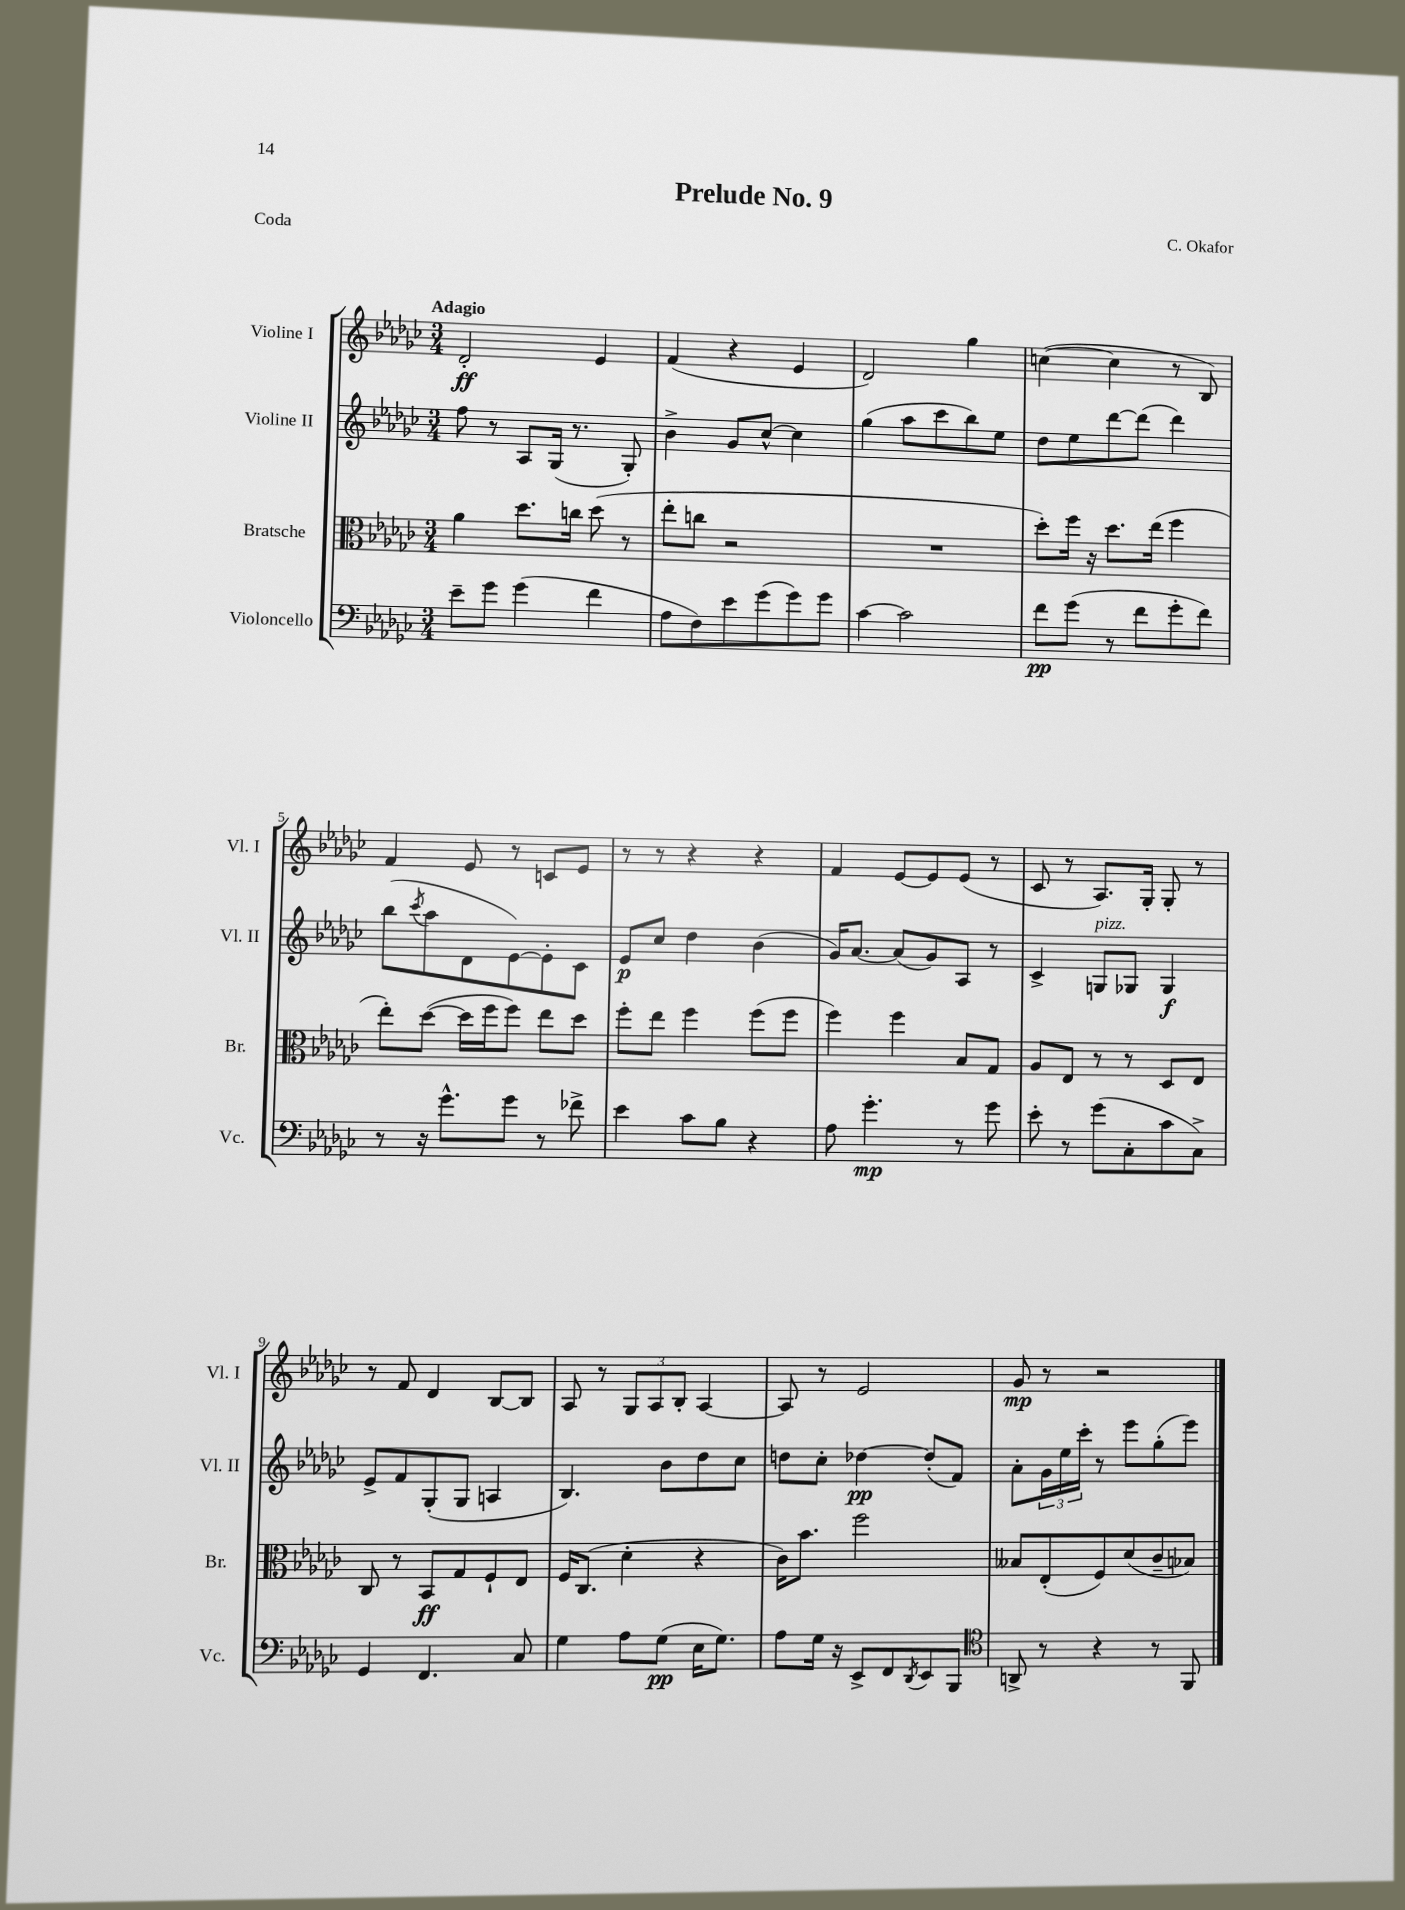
\header { title = "Prelude No. 9" composer = "C. Okafor" piece = "Coda" }
<<
\new StaffGroup <<
\new Staff = "s0" \with { instrumentName = "Violine I" shortInstrumentName = "Vl. I" } {
    \clef treble \key ges \major \numericTimeSignature \time 3/4 \tempo "Adagio"
    des'2-.\ff ees'4 |
    f'4( r4 ees'4 |
    des'2) ges''4 |
    c''4~( c''4 r8 bes8) |
    f'4 ees'8 r8 c'8 ees'8 |
    r8 r8 r4 r4 |
    f'4 ees'8~ ees'8 ees'8( r8 |
    ces'8 r8 aes8.) ges16-. ges8-. r8 |
    r8 f'8 des'4 bes8~ bes8 |
    aes8 r8 \tuplet 3/2 { ges8 aes8 bes8-. } aes4~ |
    aes8 r8 ees'2 |
    ges'8\mp r8 r2 \bar "|." |
}
\new Staff = "s1" \with { instrumentName = "Violine II" shortInstrumentName = "Vl. II" } {
    \clef treble \key ges \major \numericTimeSignature \time 3/4
    f''8 r8 aes8 ges16( r8. ges8-.) |
    bes'4-> ges'8 ces''8~-^ ces''4 |
    ges''4( aes''8 ces'''8 bes''8) ees''8 |
    des''8 ees''8 des'''8~ des'''8( des'''4) |
    bes''8( \acciaccatura { ces'''8 } aes''8 des'8 ees'8~) ees'8-. ces'8 |
    ees'8\p ces''8 des''4 bes'4( |
    ges'16) aes'8.~ aes'8( ges'8) aes8 r8 |
    ces'4-> g8^\markup { \italic "pizz." } ges8 ges4\f |
    ees'8-> f'8 ges8-.( ges8 a4 |
    bes4.) bes'8 des''8 ces''8 |
    d''8 ces''8-. des''4~\pp des''8-.( f'8) |
    aes'8-. \tuplet 3/2 { ges'16 ees''16 ces'''16-. } r8 ees'''8 ges''8-.( ees'''8) \bar "|." |
}
\new Staff = "s2" \with { instrumentName = "Bratsche" shortInstrumentName = "Br." } {
    \clef alto \key ges \major \numericTimeSignature \time 3/4
    aes'4 des''8. c''16 des''8( r8 |
    ees''8-. c''8 r2 |
    R2. |
    des''8-.) f''16 r16 des''8. ees''16( f''4 |
    ees''8-.) des''8~( des''16 f''16 f''8) ees''8 des''8 |
    f''8-. ees''8 f''4 f''8( f''8 |
    f''4) f''4 bes8 ges8 |
    aes8 ees8 r8 r8 des8 ees8 |
    ces8 r8 bes,8\ff ges8 f8-! ees8 |
    f16 ces8.( des'4-. r4 |
    ces'16) bes'8. f''2 |
    beses8 ees8-.( f8) des'8( ces'8-- bes8) \bar "|." |
}
\new Staff = "s3" \with { instrumentName = "Violoncello" shortInstrumentName = "Vc." } {
    \clef bass \key ges \major \numericTimeSignature \time 3/4
    ees'8-- ges'8 ges'4( f'4 |
    aes8 f8) ees'8 ges'8( ges'8) ges'8 |
    ces'4~ ces'2 |
    f'8\pp ges'8( r8 f'8 ges'8-. f'8) |
    r8 r16 ges'8.-^ ges'8 r8 fes'8-> |
    ees'4 ces'8 bes8 r4 |
    aes8 ges'4.-.\mp r8 ges'8 |
    ees'8-. r8 ges'8( ces8-. ces'8 ces8->) |
    ges,4 f,4. ces8 |
    ges4 aes8 ges8\pp( ees16 ges8.) |
    aes8 ges16 r16 ees,8-> f,8 \acciaccatura { des,8 } ees,8 bes,,8 |
    \clef tenor a,8-> r8 r4 r8 f,8 \bar "|." |
}
>>
>>
